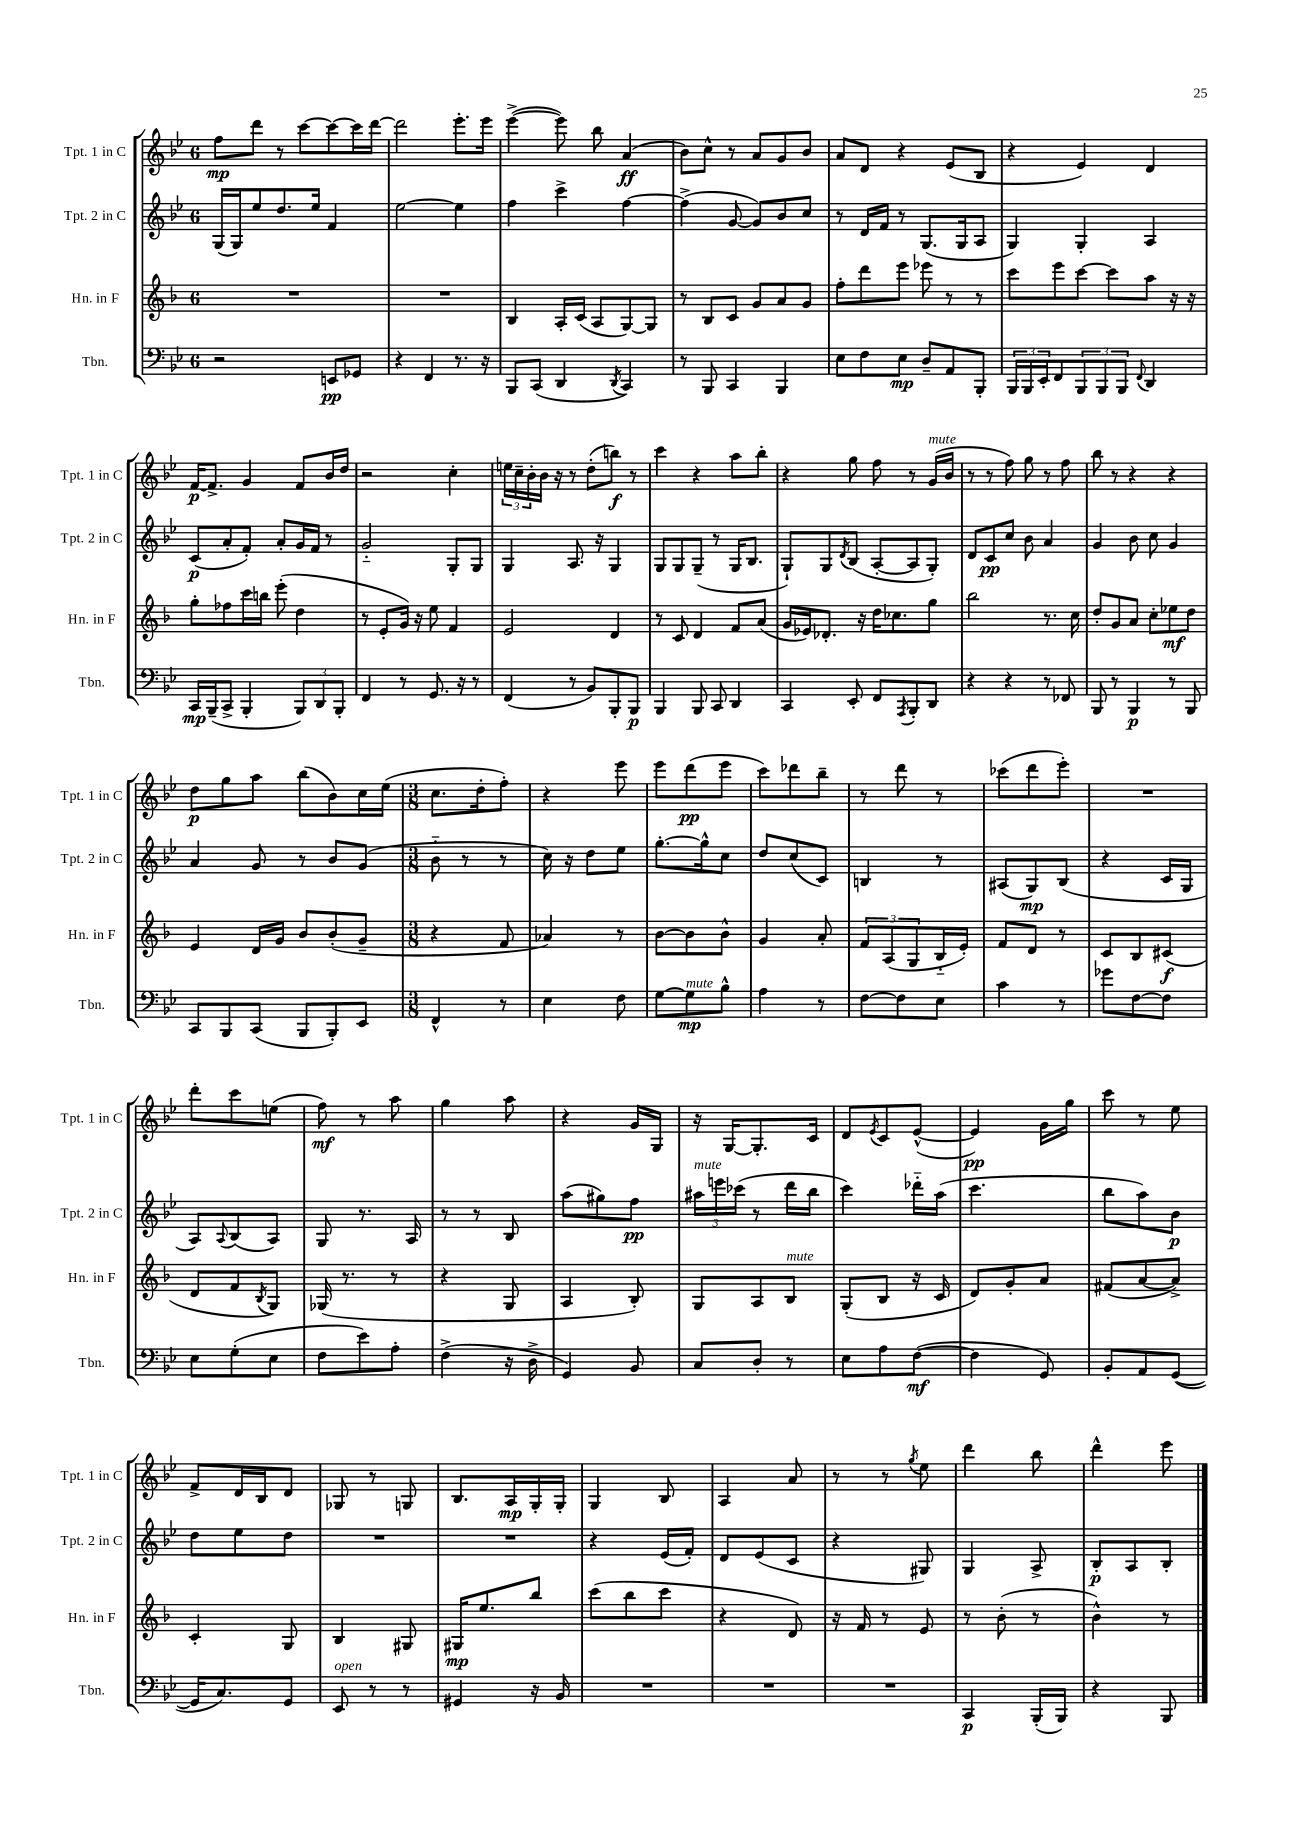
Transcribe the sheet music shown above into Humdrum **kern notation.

**kern	**dynam	**kern	**dynam	**kern	**dynam	**kern	**dynam
*part4	*part4	*part3	*part3	*part2	*part2	*part1	*part1
*staff4	*staff4	*staff3	*staff3	*staff2	*staff2	*staff1	*staff1
*I"Tbn.	*	*I"Hn. in F	*	*I"Tpt. 2 in C	*	*I"Tpt. 1 in C	*
*I'Tbn.	*	*I'Hn. in F	*	*I'Tpt. 2 in C	*	*I'Tpt. 1 in C	*
*clefF4	*	*clefG2	*	*clefG2	*	*clefG2	*
*k[b-e-]	*	*k[b-]	*	*k[b-e-]	*	*k[b-e-]	*
*M6/8	*	*M6/8	*	*M6/8	*	*M6/8	*
=1	=1	=1	=1	=1	=1	=1	=1
2r	.	2.r	.	(16G/LL	.	8ff\L	mp
.	.	.	.	16G/J)	.	.	.
.	.	.	.	8ee-/	.	8ddd\J	.
.	.	.	.	8.dd/	.	8r	.
.	.	.	.	.	.	[8ccc\L	.
.	.	.	.	16ee-/Jk	.	.	.
8EEn/L	pp	.	.	4f/	.	8ccc\_	.
8GG-X/J	.	.	.	.	.	16ccc\L]	.
.	.	.	.	.	.	[16ddd\JJ	.
=2	=2	=2	=2	=2	=2	=2	=2
4r	.	2.r	.	[2ee-\	.	2ddd\]	.
4FF/	.	.	.	.	.	.	.
8.r	.	.	.	4ee-\]	.	8.eee-'\L	.
16r	.	.	.	.	.	16eee-\Jk	.
=3	=3	=3	=3	=3	=3	=3	=3
8BBB-/L	.	4B-/	.	4ff\	.	([4eee-^\	.
(8CC/J	.	.	.	.	.	.	.
4DD/	.	16A'/LL	.	4ccc^\	.	8eee-\])	.
.	.	(16c/JJ	.	.	.	.	.
.	.	8A/L	.	.	.	8bb-\	.
8qDD/	.	.	.	.	.	.	.
4CC/)	.	[8G/)	.	[4ff\	.	(4a/	ff
.	.	8G/J]	.	.	.	.	.
=4	=4	=4	=4	=4	=4	=4	=4
8r	.	8r	.	(4ff^\]	.	8b-\L)	.
8BBB-/	.	8B-/L	.	.	.	8cc^^\J	.
4CC/	.	8c/J	.	[8g/	.	8r	.
.	.	8g/L	.	8g/L])	.	8a/L	.
4BBB-/	.	8a/	.	8b-/	.	8g/	.
.	.	8g/J	.	8cc/J	.	8b-/J	.
=5	=5	=5	=5	=5	=5	=5	=5
8E-\L	.	8ff'\L	.	8r	.	8a/L	.
8F\	.	8ddd\	.	16d/LL	.	8d/J	.
.	.	.	.	16f/JJ	.	.	.
8E-\J	mp	8eee\J	.	8r	.	4r	.
8D~/L	.	8eee-X\	.	(8.G/L	.	.	.
8AA/	.	8r	.	.	.	(8e-/L	.
.	.	.	.	16G/k	.	.	.
8BBB-'/J	.	8r	.	8A/J	.	8B-/J	.
=6	=6	=6	=6	=6	=6	=6	=6
24BBB-/LL	.	8ccc\L	.	4G/)	.	4r	.
24BBB-/	.	.	.	.	.	.	.
24EE-'/J	.	.	.	.	.	.	.
8FF/	.	8eee\	.	.	.	.	.
12BBB-/	.	[8ccc\J	.	4G'/	.	4e-/)	.
12BBB-/	.	.	.	.	.	.	.
.	.	8ccc\L]	.	.	.	.	.
12BBB-/J	.	.	.	.	.	.	.
8qqFF/	.	.	.	.	.	.	.
4DD/	.	8aa\J	.	4A/	.	4d/	.
.	.	16r	.	.	.	.	.
.	.	16r	.	.	.	.	.
!!LO:LB:g=z
=7	=7	=7	=7	=7	=7	=7	=7
16CC/LL	mp	8gg'\L	.	(8c/L	p	[16f/KL	p
(16BBB-~/J	.	.	.	.	.	8.f^/J]	.
8CC^/J	.	8ff-X\	.	8a'/	.	.	.
4BBB-'/	.	16ccc\L	.	8f'/J)	.	4g/	.
.	.	16bbn\JJ	.	.	.	.	.
.	.	(8eee'\	.	8a'/L	.	.	.
12BBB-/L)	.	4dd\	.	16g/L	.	8f/L	.
.	.	.	.	16f/JJ	.	.	.
12DD/	.	.	.	.	.	.	.
.	.	.	.	8r	.	16b-/L	.
12BBB-'/J	.	.	.	.	.	.	.
.	.	.	.	.	.	16dd/JJ	.
=8	=8	=8	=8	=8	=8	=8	=8
4FF/	.	8r	.	2g/	.	2r	.
.	.	8e'/L	.	.	.	.	.
8r	.	16g/Jk)	.	.	.	.	.
.	.	16r	.	.	.	.	.
8.GG/	.	8ee\	.	.	.	.	.
.	.	4f/	.	8G'/L	.	4cc'\	.
16r	.	.	.	.	.	.	.
8r	.	.	.	8G/J	.	.	.
=9	=9	=9	=9	=9	=9	=9	=9
(4FF/	.	2e/	.	4G/	.	24een\LL	.
.	.	.	.	.	.	24cc~\	.
.	.	.	.	.	.	24b-'\	.
.	.	.	.	.	.	16b-\JJ	.
.	.	.	.	.	.	16r	.
8r	.	.	.	8.A/	.	8r	.
8BB-/L)	.	.	.	.	.	(8dd'\L	.
.	.	.	.	16r	.	.	.
8BBB-'/	.	4d/	.	4G/	.	8bbn\J)	f
8BBB-/J	p	.	.	.	.	8r	.
=10	=10	=10	=10	=10	=10	=10	=10
4BBB-/	.	8r	.	8G/L	.	4ccc\	.
.	.	8c/	.	8G/	.	.	.
8BBB-/	.	4d/	.	(8G~/J	.	4r	.
8CC/	.	.	.	8r	.	.	.
4DD/	.	8f/L	.	16G/KL	.	8aa\L	.
.	.	.	.	8.B-/J	.	.	.
.	.	(8a/J	.	.	.	8bb-'\J	.
=11	=11	=11	=11	=11	=11	=11	=11
4CC/	.	16g/LL	.	8G`/L)	.	4r	.
.	.	16e-X/J)	.	.	.	.	.
.	.	8.d-X'/J	.	8G/	.	.	.
.	.	.	.	8qd/	.	.	.
8EE-'/	.	.	.	(8B-/J	.	8gg\	.
.	.	16r	.	.	.	.	.
8FF/L	.	16dd\KL	.	[8A'/L	.	8ff\	.
.	.	8.cc-X\	.	.	.	.	.
8qAAA/	.	.	.	.	.	.	.
8BBB-'/	.	.	.	8A/]	.	8r	.
!	!	!	!	!	!	!LO:TX:a:i:t=mute	!
8DD/J	.	8gg\J	.	8G'/J)	.	(16g/LL	.
.	.	.	.	.	.	16b-/JJ	.
=12	=12	=12	=12	=12	=12	=12	=12
4r	.	2bb-\	.	8d/L	.	8r	.
.	.	.	.	8c/	pp	8r	.
4r	.	.	.	8cc/J	.	8ff\)	.
.	.	.	.	8b-\	.	8gg\	.
8r	.	8.r	.	4a/	.	8r	.
8FF-X/	.	.	.	.	.	8ff\	.
.	.	16cc\	.	.	.	.	.
=13	=13	=13	=13	=13	=13	=13	=13
8BBB-/	.	8dd'/L	.	4g/	.	8bb-\	.
8r	.	8g/	.	.	.	8r	.
4BBB-/	p	8a/J	.	8b-\	.	4r	.
.	.	8cc'\L	.	8cc\	.	.	.
8r	.	8ee-X\	mf	4g/	.	4r	.
8BBB-/	.	8dd\J	.	.	.	.	.
!!LO:LB:g=z
=14	=14	=14	=14	=14	=14	=14	=14
8CC/L	.	4e/	.	4a/	.	8dd\L	p
8BBB-/	.	.	.	.	.	8gg\	.
(8CC/J	.	16d/LL	.	8g/	.	8aa\J	.
.	.	16g/JJ	.	.	.	.	.
8BBB-/L	.	8b-/L	.	8r	.	(8bb-\L	.
8BBB-'/)	.	(8b-'/	.	8b-/L	.	8b-\)	.
8EE-/J	.	8g~/J	.	(8g/J	.	16cc\L	.
.	.	.	.	.	.	(16ee-\JJ	.
=15	=15	=15	=15	=15	=15	=15	=15
*M3/8	*	*M3/8	*	*M3/8	*	*M3/8	*
4FF^^/	.	4r	.	8b-\	.	8.cc\L	.
.	.	.	.	8r	.	.	.
.	.	.	.	.	.	16dd'\k	.
8r	.	8f/	.	8r	.	8ff'\J)	.
=16	=16	=16	=16	=16	=16	=16	=16
4E-\	.	4a-X/)	.	16cc\)	.	4r	.
.	.	.	.	16r	.	.	.
.	.	.	.	8dd\L	.	.	.
8F\	.	8r	.	8ee-\J	.	8eee-\	.
=17	=17	=17	=17	=17	=17	=17	=17
[8G\L	.	[8b-\L	.	[8.gg'\L	.	8eee-\L	.
!LO:TX:a:i:t=mute	!	!	!	!	!	!	!
8G\]	mp	8b-\]	.	.	.	(8ddd\	pp
.	.	.	.	16gg^^\k]	.	.	.
8B-^^\J	.	8b-^^\J	.	8cc\J	.	8eee-\J	.
=18	=18	=18	=18	=18	=18	=18	=18
4A\	.	4g/	.	8dd/L	.	8ccc\L)	.
.	.	.	.	(8cc/	.	8ddd-X\	.
8r	.	8a'/	.	8c/J)	.	8bb-~\J	.
=19	=19	=19	=19	=19	=19	=19	=19
[8F\L	.	12f/L	.	4Bn/	.	8r	.
.	.	(12A/	.	.	.	.	.
8F\]	.	.	.	.	.	8ddd\	.
.	.	12G/	.	.	.	.	.
8E-\J	.	16B-/L	.	8r	.	8r	.
.	.	16e'/JJ)	.	.	.	.	.
=20	=20	=20	=20	=20	=20	=20	=20
4c\	.	8f/L	.	(8A#X/L	.	(8ccc-X\L	.
.	.	8d/J	.	8G/)	mp	8ddd\	.
8r	.	8r	.	(8B-/J	.	8eee-'\J)	.
=21	=21	=21	=21	=21	=21	=21	=21
8g-X\L	.	8c/L	.	4r	.	4.r	.
[8F\	.	8B-/	.	.	.	.	.
8F\J]	.	(8c#X/J	f	16c/LL	.	.	.
.	.	.	.	16G/JJ	.	.	.
!!LO:LB:g=z
=22	=22	=22	=22	=22	=22	=22	=22
8E-\L	.	8d/L	.	8A/L)	.	8ddd'\L	.
.	.	.	.	8qqA/	.	.	.
(8G'\	.	8f/	.	(8B-/	.	8ccc\	.
.	.	8qB-/	.	.	.	.	.
8E-\J	.	8G/J)	.	8A/J)	.	(8een\J	.
=23	=23	=23	=23	=23	=23	=23	=23
8F\L	.	(16G-X/	.	8G/	.	8ff\)	mf
.	.	8.r	.	.	.	.	.
8e-\)	.	.	.	8.r	.	8r	.
8A'\J	.	8r	.	.	.	8aa\	.
.	.	.	.	16A/	.	.	.
=24	=24	=24	=24	=24	=24	=24	=24
(4F^\	.	4r	.	8r	.	4gg\	.
.	.	.	.	8r	.	.	.
16r	.	8G/	.	8B-/	.	8aa\	.
16D^\	.	.	.	.	.	.	.
=25	=25	=25	=25	=25	=25	=25	=25
4GG/)	.	4A/	.	(8aa\L	.	4r	.
.	.	.	.	8gg#X\)	.	.	.
8BB-/	.	8B-'/)	.	8ff\J	pp	16g/LL	.
.	.	.	.	.	.	16G/JJ	.
=26	=26	=26	=26	=26	=26	=26	=26
!	!	!	!	!LO:TX:a:i:t=mute	!	!	!
8C/L	.	8G/L	.	24aa#X\LL	.	16r	.
.	.	.	.	24eeen\	.	.	.
.	.	.	.	.	.	[16G/KL	.
.	.	.	.	(24ccc-X\JJ	.	.	.
8D'/J	.	8A/	.	8r	.	8.G'/]	.
!	!	!LO:TX:a:i:t=mute	!	!	!	!	!
8r	.	8B-/J	.	16ddd\LL	.	.	.
.	.	.	.	16bb-\JJ	.	16c/Jk	.
=27	=27	=27	=27	=27	=27	=27	=27
8E-\L	.	(8G'/L	.	4ccc\)	.	8d/L	.
.	.	.	.	.	.	8qe-/	.
8A\	.	8B-/J	.	.	.	8c/	.
([8F\J	mf	16r	.	16ddd-X\LL	.	([8e-^^/J	.
.	.	16c/	.	(16aa\JJ	.	.	.
=28	=28	=28	=28	=28	=28	=28	=28
4F\]	.	8d/L)	.	4.ccc\	.	4e-/])	pp
.	.	8g'/	.	.	.	.	.
8GG/)	.	8a/J	.	.	.	16g\LL	.
.	.	.	.	.	.	16gg\JJ	.
=29	=29	=29	=29	=29	=29	=29	=29
8BB-'/L	.	(8f#X/L	.	8bb-\L	.	8ccc\	.
8AA/	.	[8a/	.	8aa\)	.	8r	.
([8GG/J	.	8a^/J])	.	8b-\J	p	8ee-\	.
!!LO:LB:g=z
=30	=30	=30	=30	=30	=30	=30	=30
16GG/KL]	.	4c'/	.	8dd\L	.	8f^/L	.
8.C/)	.	.	.	.	.	.	.
.	.	.	.	8ee-\	.	16d/L	.
.	.	.	.	.	.	16B-/J	.
8GG/J	.	8G/	.	8dd\J	.	8d/J	.
=31	=31	=31	=31	=31	=31	=31	=31
!LO:TX:a:i:t=open	!	!	!	!	!	!	!
8EE-/	.	4B-/	.	4.r	.	8G-X/	.
8r	.	.	.	.	.	8r	.
8r	.	8G#X/	.	.	.	8Gn/	.
=32	=32	=32	=32	=32	=32	=32	=32
4GG#X/	.	16G#X/KL	mp	4.r	.	8.B-/L	.
.	.	8.ee/	.	.	.	.	.
.	.	.	.	.	.	16A/L	mp
16r	.	8bb-/J	.	.	.	16G'/	.
16BB-/	.	.	.	.	.	16G'/JJ	.
=33	=33	=33	=33	=33	=33	=33	=33
4.r	.	(8ccc\L	.	4r	.	4G/	.
.	.	8bb-\	.	.	.	.	.
.	.	8ccc\J	.	(16e-/LL	.	8B-/	.
.	.	.	.	16f'/JJ)	.	.	.
=34	=34	=34	=34	=34	=34	=34	=34
4.r	.	4r	.	8d/L	.	4A/	.
.	.	.	.	(8e-/	.	.	.
.	.	8d/)	.	8c/J	.	8a/	.
=35	=35	=35	=35	=35	=35	=35	=35
4.r	.	16r	.	4r	.	8r	.
.	.	16f/	.	.	.	.	.
.	.	8r	.	.	.	8r	.
.	.	.	.	.	.	8qgg/	.
.	.	8e/	.	8G#X/)	.	8ee-\	.
=36	=36	=36	=36	=36	=36	=36	=36
4CC/	p	8r	.	4G/	.	4ddd\	.
.	.	(8b-'\	.	.	.	.	.
(16BBB-'/LL	.	8r	.	8A^/	.	8bb-\	.
16BBB-/JJ)	.	.	.	.	.	.	.
=37	=37	=37	=37	=37	=37	=37	=37
4r	.	4b-^^\)	.	8B-'/L	p	4ddd^^\	.
.	.	.	.	8A/	.	.	.
8BBB-/	.	8r	.	8B-'/J	.	8eee-\	.
==	==	==	==	==	==	==	==
*-	*-	*-	*-	*-	*-	*-	*-
